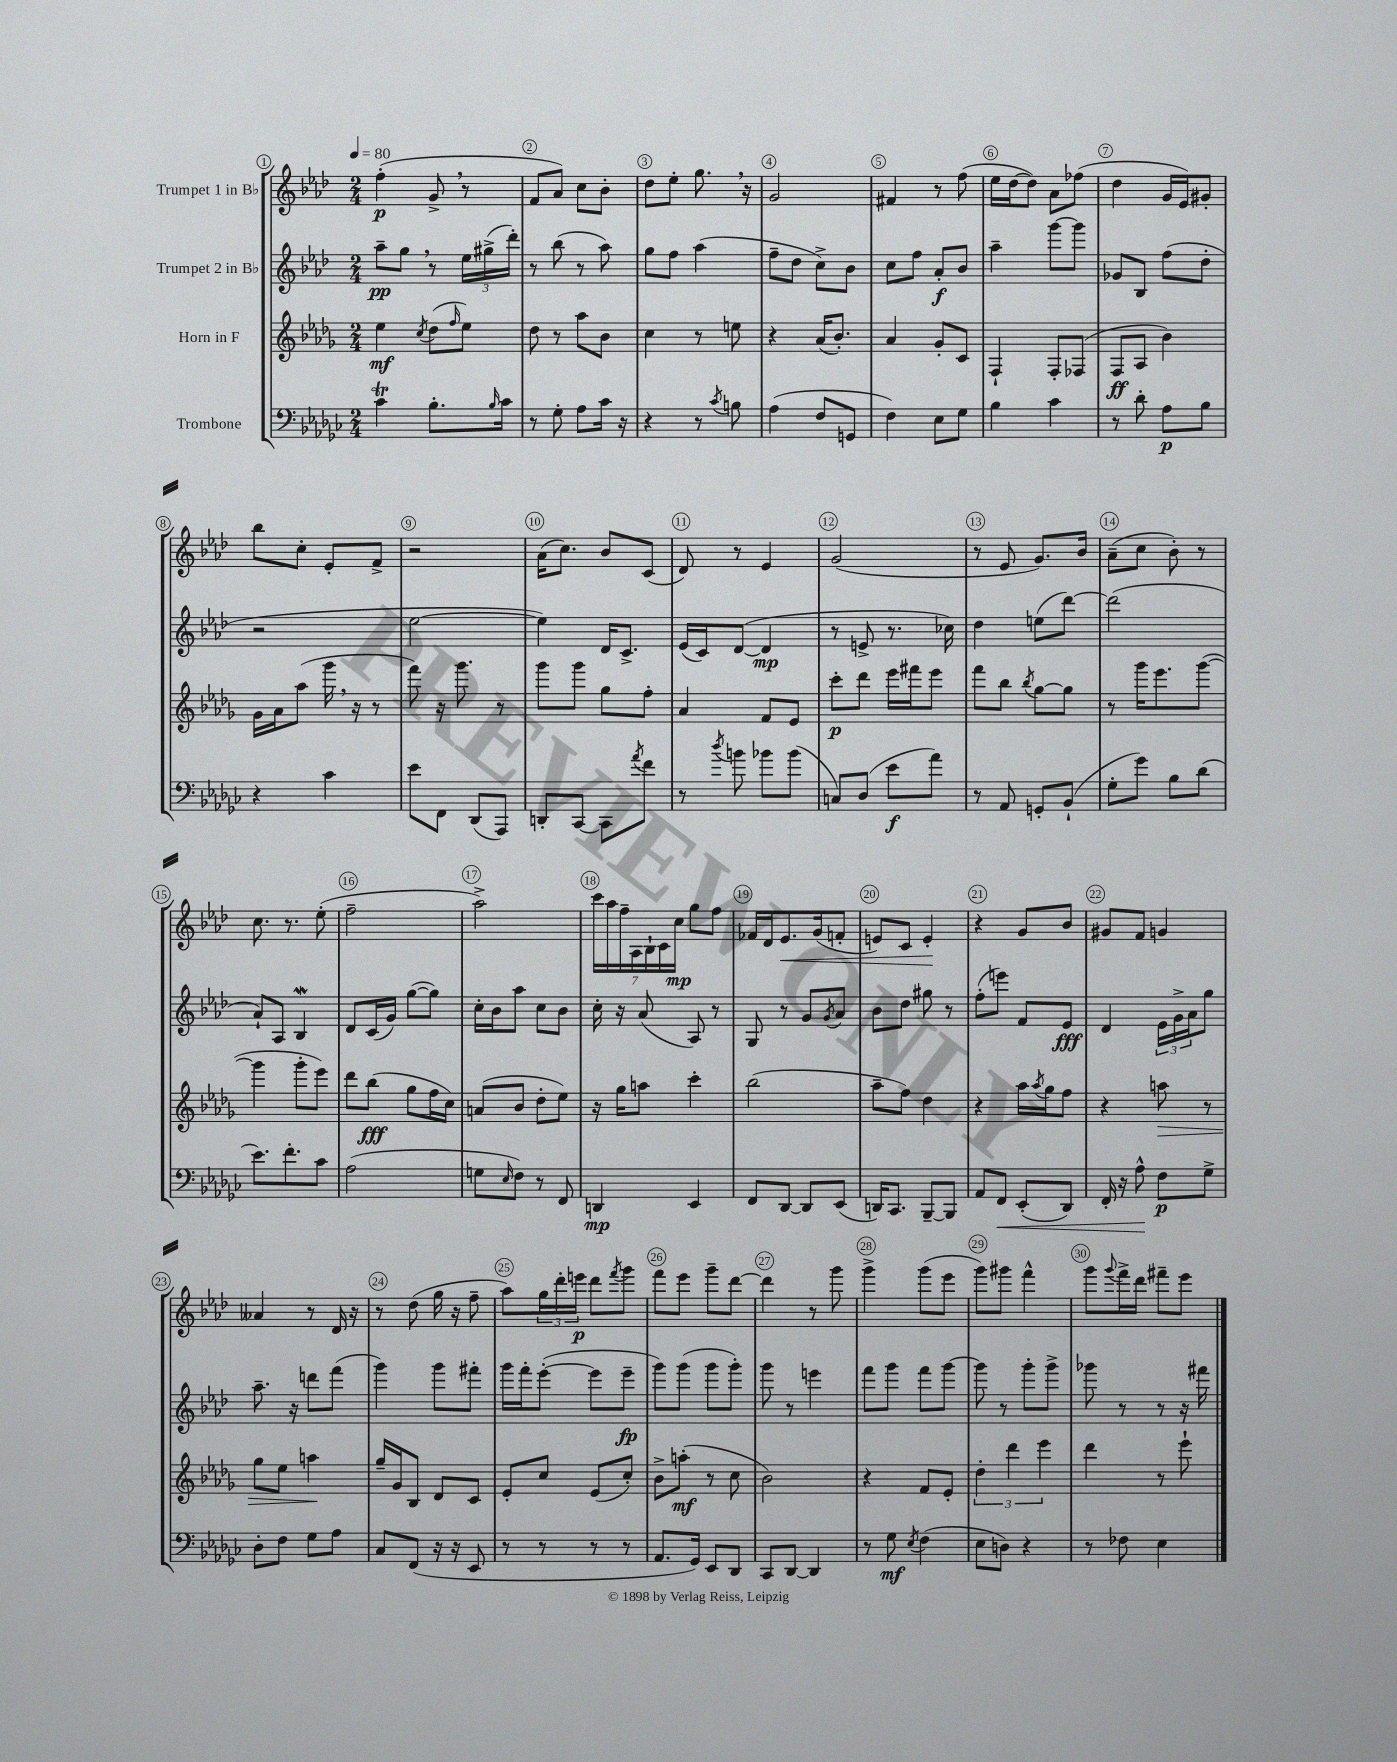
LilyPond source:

<<
\new StaffGroup <<
\new Staff = "s0" \with { instrumentName = "Trumpet 1 in Bb" } {
    \clef treble \key aes \major \numericTimeSignature \time 2/4 \tempo 4 = 80
    f''4-.\p( g'8-> \breathe r8 |
    f'8 aes'8) c''8 bes'8-. |
    des''8 ees''8-. g''8. \breathe r16 |
    g'2 |
    fis'4 r8 f''8( |
    ees''16 des''16~ des''8) aes'8 fes''8( |
    des''4 g'16 ees'16) gis'8-. |
    bes''8 c''8-. ees'8-. f'8-> |
    r2 |
    aes'16( c''8.) bes'8 c'8( |
    des'8) r8 ees'4 |
    g'2( |
    r8 ees'8 g'8.) bes'16 |
    aes'8--( c''8 bes'8-.) r8 |
    c''8. r8. ees''8-.( |
    f''2-- |
    aes''2->) |
    \tuplet 7/4 { c'''16 aes''16 f''16-- aes16 bes16-! c'16 c''16\mp } g''8 f''8 |
    fes'16 des'16 ees'8.\< g'16( f'8-. |
    e'8) c'8 e'4-.\! |
    r4 g'8 bes'8 |
    gis'8 f'8 g'4 |
    aeses'4 r8 des'16 r16 |
    r8 des''8( g''16 r16 f''8-- |
    aes''8) \tuplet 3/2 { g''16 des'''16-. e'''16\p } des'''8 \acciaccatura { f'''8 } g'''8 |
    f'''8 ees'''8 g'''8-- des'''8~ |
    des'''4 r8 g'''8 |
    g'''4-> g'''8( ees'''8 |
    g'''8) gis'''8 f'''4-^ |
    g'''8 \appoggiatura { g'''8 } f'''16-> des'''16 fis'''8-- ees'''8 \bar "|." |
}
\new Staff = "s1" \with { instrumentName = "Trumpet 2 in Bb" } {
    \clef treble \key aes \major \numericTimeSignature \time 2/4
    aes''8--\pp g''8 \breathe r8 \tuplet 3/2 { ees''16 gis''16->( des'''16-.) } |
    r8 bes''8( r8 aes''8) |
    g''8 f''8 aes''4( |
    f''8-- des''8 c''8->) bes'8 |
    c''8 f''8 aes'8-.\f bes'8 |
    aes''4-- g'''8~ g'''8 |
    ges'8 bes8 f''8( des''8-. |
    r2 |
    ees''2~ |
    ees''4) des'16 c'8.-> |
    ees'16( c'16) des'8~( des'4\mp |
    r8 e'8-> r8. ces''16) |
    des''4 e''8( des'''8~) |
    des'''2( |
    aes'8-!) aes8 bes4\mordent |
    des'8 c'16( g'16) g''8~( g''8) |
    c''16-. bes'16 aes''8 c''8 bes'8 |
    c''16-. r16 aes'8( aes8) r8 |
    g8 r8 g'8 \acciaccatura { g'8 } aes'8 |
    bes'8 des''8 gis''8 r8 |
    f''8-.( e'''8) f'8 ees'8\fff |
    des'4 \tuplet 3/2 { ees'16 g'16-> aes'16 } g''8 |
    aes''8.-- r16 d'''8 f'''8( |
    g'''4) g'''8 fis'''8-. |
    g'''16 f'''16-. ees'''8~-.( ees'''8 ees'''8--\fp |
    g'''8) g'''8( g'''8 g'''8-.) |
    g'''8 r8 e'''4 |
    f'''8 g'''8 f'''8 g'''8~ |
    g'''8 r8 g'''8-. g'''8-> |
    ges'''8 r8 r8 r16 fis'''16 \bar "|." |
}
\new Staff = "s2" \with { instrumentName = "Horn in F" } {
    \clef treble \key des \major \numericTimeSignature \time 2/4
    ees''4\mf \acciaccatura { c''8 } des''8( \grace { f''16 } ees''8) |
    des''8 r8 aes''8 bes'8 |
    c''4 r8 e''8 |
    r4 aes'16( bes'8.-.) |
    aes'4 ges'8-. c'8 |
    f4-! f8-. fes8( |
    f8\ff aes8 bes'4) |
    ges'16 aes'16 aes''8( ges'''16 \breathe r16 r8 |
    f'''8) r16 ges'''8. r8 |
    ges'''8 ges'''8 ges''8 f''8-. |
    aes'4 f'8 ees'8 |
    c'''8-.\p des'''8 ees'''16 fis'''16 ees'''8 |
    f'''8 bes''8 \acciaccatura { bes''8 } ges''8~ ges''8 |
    r8 ges'''16 ees'''8. ges'''8~( |
    ges'''4 ges'''8-. ees'''8) |
    des'''8 bes''8\fff( ges''8 f''16 c''16) |
    a'8( bes'8 des''8-. ees''8) |
    r16 ges''16 a''8 c'''4-. |
    bes''2( |
    aes''8-- f''8) des''4 |
    r4 aes''16 \acciaccatura { aes''8 } ges''16 f''8 |
    r4 a''8\> r8 |
    ges''8 ees''8 a''4\! |
    ges''16-- ges'16 bes8 des'8 c'8 |
    ees'8-. c''8 ees'8( c''8-.) |
    bes'8-> a''8-.\mf( r8 c''8 |
    bes'2) |
    r4 f'8 ees'8-. |
    \tuplet 3/2 { des''4-. des'''4 ees'''4 } |
    des'''4 r8 ees'''8-! \bar "|." |
}
\new Staff = "s3" \with { instrumentName = "Trombone" } {
    \clef bass \key ges \major \numericTimeSignature \time 2/4
    ces'4\trill bes8.-. \grace { bes16 } ces'16 |
    r8 ges8-. aes8 ces'16 r16 |
    r4 r8 \acciaccatura { ces'8 } b8 |
    aes4( f8 g,8 |
    f4) ees8 ges8 |
    bes4 ces'4 |
    r8 des'8-. aes8\p bes8 |
    r4 ces'4 |
    ees'8 f,8 des,8( aes,,8) |
    d,8-. ces,8~ ces,8 \acciaccatura { aes'8 } f'8 |
    r8 \acciaccatura { des''8 } b'8 bes'8 bes'8( |
    c8) des8( ees'8\f aes'8) |
    r8 aes,8 g,8-. bes,8-!( |
    ges8-. ges'8) bes8 des'8( |
    ees'8.) f'8.-. ces'8 |
    aes2( |
    g8 \grace { ees16 } f8) r8 f,8 |
    d,4\mp ees,4 |
    f,8 des,8~ des,8 ees,8( |
    d,16) ces,8. bes,,8~-- bes,,8 |
    aes,8 f,8\< ees,8-.( des,8) |
    f,16-. r16 aes8-^\! f8\p ges8-> |
    des8-. f8 ges8 aes8 |
    ces8 f,8( r16 r16 ees,8 |
    r8 r8 r8 r8 |
    aes,8. ges,16) ees,8 des,8 |
    ces,8 des,8~ des,4 |
    r8 ges8\mf \acciaccatura { ees8 } f4( |
    ees8 d8) r4 |
    r8 fes8 ees4 \bar "|." |
}
>>
>>
\layout { \context { \Score \override BarNumber.break-visibility = ##(#f #t #t) barNumberVisibility = #all-bar-numbers-visible \override BarNumber.stencil = #(make-stencil-circler 0.1 0.3 ly:text-interface::print) } }
